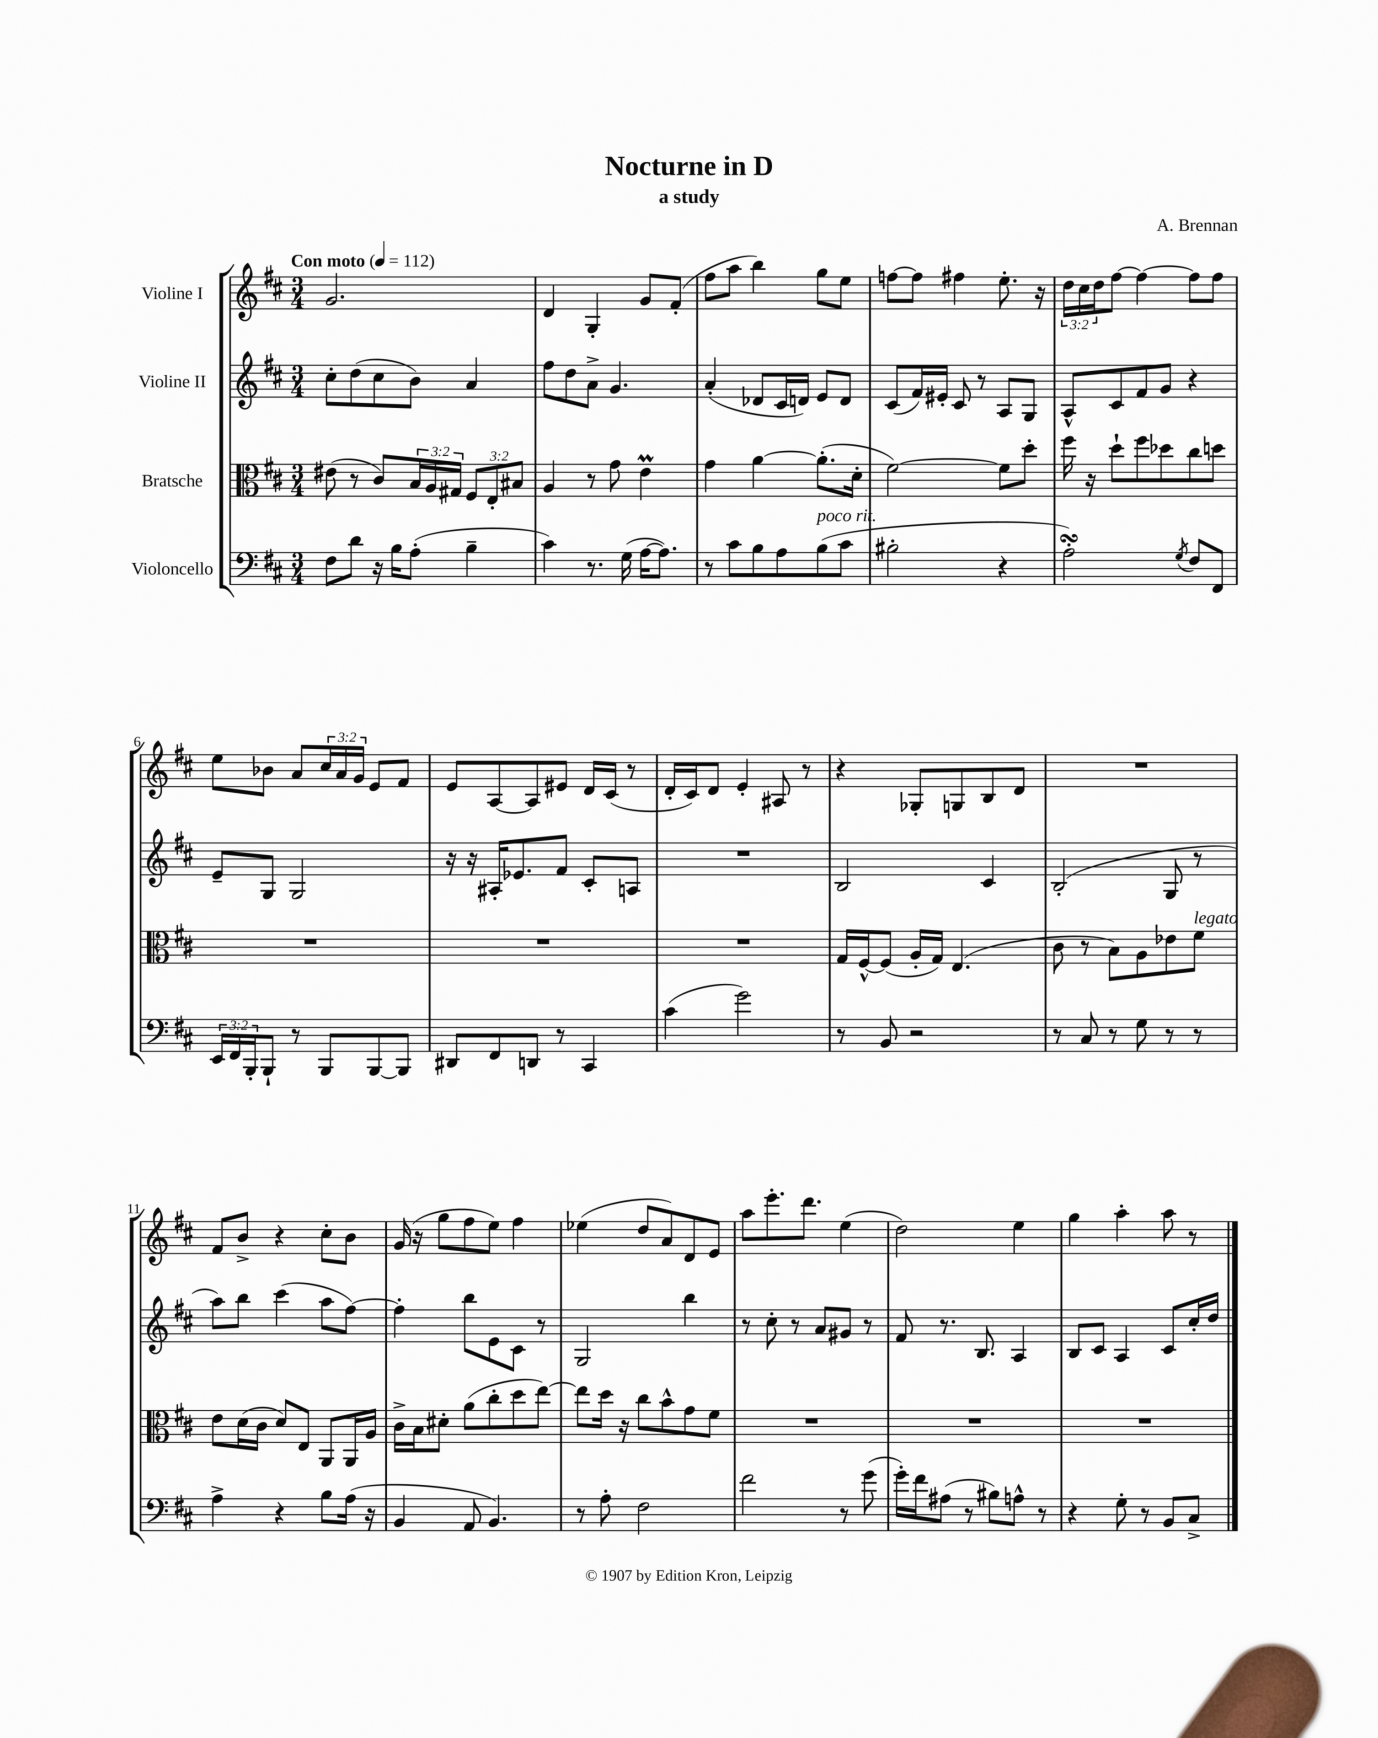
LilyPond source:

\header { title = "Nocturne in D" composer = "A. Brennan" subtitle = "a study" }
<<
\new StaffGroup <<
\new Staff = "s0" \with { instrumentName = "Violine I" } {
    \clef treble \key d \major \numericTimeSignature \time 3/4 \override Staff.TupletNumber.text = #tuplet-number::calc-fraction-text \tempo "Con moto" 4 = 112
    g'2. |
    d'4 g4-. g'8 fis'8-.( |
    fis''8 a''8 b''4) g''8 e''8 |
    f''8~ f''8 fis''4 e''8.-. r16 |
    \tuplet 3/2 { d''16 cis''16 d''16 } fis''8~ fis''4~ fis''8 fis''8 |
    e''8 bes'8 a'8 \tuplet 3/2 { cis''16 a'16 g'16 } e'8 fis'8 |
    e'8 a8~ a8 eis'8 d'16 cis'16( r8 |
    d'16-. cis'16) d'8 e'4-. ais8 r8 |
    r4 ges8-. g8 b8 d'8 |
    R2. |
    fis'8 b'8-> r4 cis''8-. b'8 |
    g'16( r16 g''8 fis''8 e''8) fis''4 |
    ees''4( d''8 a'8) d'8 e'8 |
    a''8 e'''8.-. d'''8. e''4( |
    d''2) e''4 |
    g''4 a''4-. a''8 r8 \bar "|." |
}
\new Staff = "s1" \with { instrumentName = "Violine II" } {
    \clef treble \key d \major \numericTimeSignature \time 3/4
    cis''8-. d''8( cis''8 b'8) a'4 |
    fis''8 d''8 a'8-> g'4. |
    a'4-.( des'8 cis'16 d'16) e'8 d'8 |
    cis'8( fis'16) eis'16-. cis'8 r8 a8 g8 |
    a8-^ cis'8 fis'8 g'8 r4 |
    e'8-- g8 g2 |
    r16 r16 ais16-. ees'8. fis'8 cis'8-. a8 |
    R2. |
    b2 cis'4 |
    b2-.( g8 r8 |
    a''8) b''8 cis'''4( a''8 fis''8~) |
    fis''4-. b''8 e'8 cis'8 r8 |
    g2 b''4 |
    r8 cis''8-. r8 a'8 gis'8 r8 |
    fis'8 r8. b8. a4 |
    b8 cis'8 a4 cis'8 cis''16-. d''16 \bar "|." |
}
\new Staff = "s2" \with { instrumentName = "Bratsche" } {
    \clef alto \key d \major \numericTimeSignature \time 3/4 \override Staff.TupletNumber.text = #tuplet-number::calc-fraction-text
    eis'8( r8 cis'8) \tuplet 3/2 { b16 a16 gis16 } \tuplet 3/2 { fis8 e8-. bis8 } |
    a4 r8 g'8 e'4\prall |
    g'4 a'4~ a'8.-.( d'16-. |
    fis'2~) fis'8 d''8-. |
    fis''16 r16 d''8-! fis''8 des''8 cis''8 d''8 |
    R2. |
    R2. |
    R2. |
    g16 fis16~-^ fis8( a16-. g16) e4.( |
    cis'8 r8 b8) a8 ees'8 fis'8^\markup { \italic "legato" } |
    e'8 d'16( cis'16 d'8) e8 a,8 a,16 a16 |
    cis'16-> b16 dis'8-. a'8( cis''8-. d''8 e''8~) |
    e''8 d''16 r16 cis''8 b'8-^ g'8 fis'8 |
    R2. |
    R2. |
    R2. \bar "|." |
}
\new Staff = "s3" \with { instrumentName = "Violoncello" } {
    \clef bass \key d \major \numericTimeSignature \time 3/4 \override Staff.TupletNumber.text = #tuplet-number::calc-fraction-text
    fis8 d'8 r16 b16 a8-.( b4-- |
    cis'4) r8. g16( a16~ a8.) |
    r8 cis'8 b8 a8 b8^\markup { \italic "poco rit." }( cis'8 |
    bis2-. r4 |
    a2-.\turn) \acciaccatura { g8 } fis8 fis,8 |
    \tuplet 3/2 { e,16 fis,16 b,,16-. } b,,8-! r8 b,,8 b,,8~ b,,8 |
    dis,8 fis,8 d,8 r8 cis,4 |
    cis'4( g'2) |
    r8 b,8 r2 |
    r8 cis8 r8 g8 r8 r8 |
    a4-> r4 b8 a16( r16 |
    b,4 a,8 b,4.) |
    r8 a8-. fis2 |
    fis'2 r8 g'8( |
    g'16-.) fis'16 ais8( r8 bis8) a8-^ r8 |
    r4 g8-. r8 b,8 cis8-> \bar "|." |
}
>>
>>
